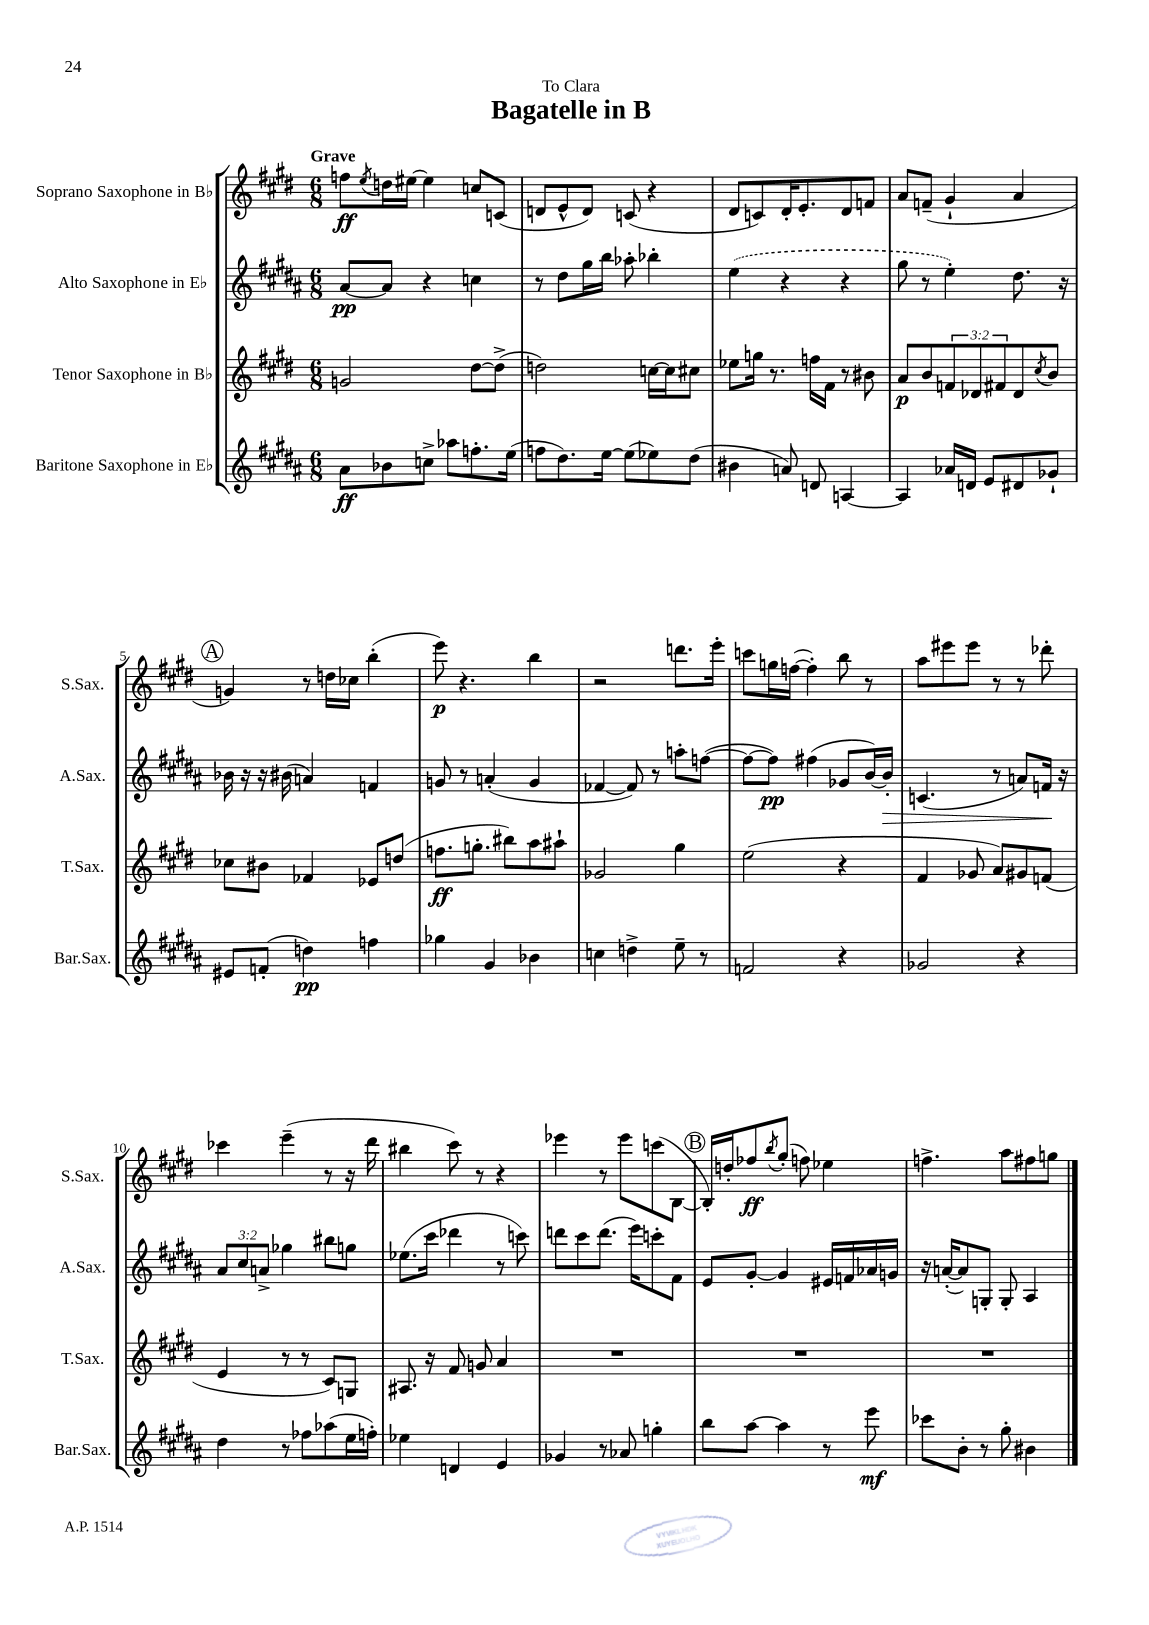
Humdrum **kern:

**kern	**dynam	**kern	**dynam	**kern	**dynam	**kern	**dynam
*part4	*part4	*part3	*part3	*part2	*part2	*part1	*part1
*staff4	*staff4	*staff3	*staff3	*staff2	*staff2	*staff1	*staff1
*I"Baritone Saxophone in E♭	*	*I"Tenor Saxophone in B♭	*	*I"Alto Saxophone in E♭	*	*I"Soprano Saxophone in B♭	*
*I'Bar.Sax.	*	*I'T.Sax.	*	*I'A.Sax.	*	*I'S.Sax.	*
*clefG2	*	*clefG2	*	*clefG2	*	*clefG2	*
*k[f#c#g#d#a#]	*	*k[f#c#g#d#]	*	*k[f#c#g#d#a#]	*	*k[f#c#g#d#]	*
*M6/8	*	*M6/8	*	*M6/8	*	*M6/8	*
=1	=1	=1	=1	=1	=1	=1	=1
!	!	!	!	!	!	!LO:TX:a:B:t=Grave	!
8a#\L	ff	2gn/	.	[8a#/L	pp	8ffn\L	ff
.	.	.	.	.	.	8qee/	.
8b-X\	.	.	.	8a#/J]	.	16ddn\L	.
.	.	.	.	.	.	[16ee#X\JJ	.
8ccn^\J	.	.	.	4r	.	4ee#\]	.
8aa-X\L	.	.	.	.	.	.	.
8.ffn'\	.	[8dd#\L	.	4ccn\	.	8ccn/L	.
.	.	(8dd#^\J]	.	.	.	(8cn/J	.
(16ee\Jk	.	.	.	.	.	.	.
=2	=2	=2	=2	=2	=2	=2	=2
8ffn\L	.	2ddn\)	.	8r	.	8dn/L	.
8.dd#\)	.	.	.	8dd#\L	.	8e^^/	.
.	.	.	.	16gg#\L	.	8d/J)	.
[16ee\Jk	.	.	.	16bb\JJ	.	.	.
(8ee\L]	.	.	.	8aa-X'\	.	(8cn/	.
8ee-X\)	.	[16ccn\LL	.	4bb-X'\	.	4r	.
.	.	16cc\J]	.	.	.	.	.
(8dd#\J	.	8cc#X\J	.	.	.	.	.
=3	=3	=3	=3	=3	=3	=3	=3
4b#X\	.	8ee-X\L	.	(4ee\	.	8d#/L	.
.	.	16ggn\Jk	.	.	.	8cn/)	.
.	.	8.r	.	.	.	.	.
8an/)	.	.	.	4r	.	16d#'/K	.
.	.	.	.	.	.	8.e'/	.
8dn/	.	16ffn\LL	.	.	.	.	.
.	.	16f#\JJ	.	.	.	.	.
[4An/	.	8r	.	4r	.	8d#/	.
.	.	8b#X\	.	.	.	8fn/J	.
=4	=4	=4	=4	=4	=4	=4	=4
4A/]	.	8a/L	p	8gg#\	.	8a/L	.
.	.	8b/	.	8r	.	(8fn~/J	.
16a-X/LL	.	12fn/	.	4ee'\)	.	4g#`/	.
16dn/JJ	.	.	.	.	.	.	.
.	.	12d-X/	.	.	.	.	.
8e/L	.	.	.	.	.	.	.
.	.	12f#X/	.	.	.	.	.
8d#X/	.	8d-/	.	8.dd#\	.	4a/	.
.	.	8qcc#/	.	.	.	.	.
8g-X`/J	.	8b/J	.	.	.	.	.
.	.	.	.	16r	.	.	.
!!LO:LB:g=z
!!LO:REH:place=s1:t=A
=5	=5	=5	=5	=5	=5	=5	=5
8e#X/L	.	8cc-X\L	.	16b-X\	.	4gn/)	.
.	.	.	.	16r	.	.	.
(8fn'/J	.	8b#X\J	.	16r	.	.	.
.	.	.	.	(16b#X\	.	.	.
4ddn\)	pp	4f-X/	.	4an/)	.	8r	.
.	.	.	.	.	.	16ddn\LL	.
.	.	.	.	.	.	16cc-X\JJ	.
4ffn\	.	8e-X/L	.	4fn/	.	(4bb'\	.
.	.	(8ddn/J	.	.	.	.	.
=6	=6	=6	=6	=6	=6	=6	=6
4gg-X\	.	8.ffn\L	ff	8gn/	.	8eee\)	p
.	.	.	.	8r	.	4.r	.
.	.	8.ggn'\J	.	.	.	.	.
4g#/	.	.	.	(4an'/	.	.	.
.	.	8bb#X\L)	.	.	.	.	.
4b-X\	.	8aa\	.	4g/	.	4bb\	.
.	.	8aa#X`\J	.	.	.	.	.
=7	=7	=7	=7	=7	=7	=7	=7
4ccn\	.	2g-X/	.	[4f-X/	.	2r	.
4ddn^\	.	.	.	8f-/])	.	.	.
.	.	.	.	8r	.	.	.
8ee~\	.	4gg#\	.	8aan'\L	.	8.dddn\L	.
8r	.	.	.	([8ffn\J	.	.	.
.	.	.	.	.	.	16eee'\Jk	.
=8	=8	=8	=8	=8	=8	=8	=8
2fn/	.	(2ee\	.	8ff\L_	.	8cccn\L	.
.	.	.	.	8ff\J])	pp	16ggn\L	.
.	.	.	.	.	.	([16ffn\JJ	.
.	.	.	.	(4ff#X\	.	4ff'\])	.
4r	.	4r	.	8g-X/L	.	8bb\	.
.	.	.	.	[16b/L)	.	8r	.
!	!	!	!	!	!LO:HP:b	!	!
.	.	.	.	16b'/JJ]	>	.	.
=9	=9	=9	=9	=9	=9	=9	=9
2g-X/	.	4f#/	.	(4.cn/	.	8aa\L	.
.	.	.	.	.	.	8eee#X\	.
.	.	8g-X/	.	.	.	8eee#\J	.
.	.	8a/L)	.	8r	.	8r	.
4r	.	8g#X/	.	8an/L)	.	8r	.
.	.	(8fn/J	.	16fn/Jk	.	8ddd-X'\	.
.	.	.	.	16r	]	.	.
!!LO:LB:g=z
=10	=10	=10	=10	=10	=10	=10	=10
4dd#\	.	4e/	.	12a#/L	.	4ccc-X\	.
.	.	.	.	12cc#/	.	.	.
.	.	.	.	12an^/J	.	.	.
8r	.	8r	.	4gg-X\	.	(4eee~\	.
8ff-X\L	.	8r	.	.	.	.	.
(8aa-X\	.	8c#/L)	.	8bb#X\L	.	8r	.
16ee\L	.	8Gn/J	.	8ggn\J	.	16r	.
16ffn'\JJ)	.	.	.	.	.	16ddd#\	.
=11	=11	=11	=11	=11	=11	=11	=11
4ee-X\	.	8.A#X/	.	(8.ee-X\L	.	4bb#X\	.
.	.	16r	.	16ccc#\Jk	.	.	.
4dn/	.	8f#/	.	4ddd-X\	.	8ccc#\)	.
.	.	8gn/	.	.	.	8r	.
4e/	.	4a/	.	8r	.	4r	.
.	.	.	.	8cccn\)	.	.	.
=12	=12	=12	=12	=12	=12	=12	=12
4g-X/	.	2.r	.	8dddn\L	.	4eee-X\	.
.	.	.	.	8ccc#\	.	.	.
8r	.	.	.	(8.ddd\J	.	8r	.
8a-X/	.	.	.	.	.	8eee-\L	.
.	.	.	.	16eee\KL)	.	.	.
4ggn'\	.	.	.	8cccn'\	.	(8cccn\	.
.	.	.	.	8f#\J	.	[8B\J	.
!!LO:REH:place=s1:t=B
=13	=13	=13	=13	=13	=13	=13	=13
8bb\L	.	2.r	.	8e/L	.	16B'/LL])	.
.	.	.	.	.	.	16ddn'/J	.
[8aa#\J	.	.	.	[8g#'/J	.	8ff-X/	ff
.	.	.	.	.	.	8qbb/	.
4aa#\]	.	.	.	4g#/]	.	(8gg#'/J	.
.	.	.	.	.	.	8ffn\)	.
8r	.	.	.	16e#X/LL	.	4ee-X\	.
.	.	.	.	16fn/	.	.	.
8eee\	mf	.	.	16a-X/	.	.	.
.	.	.	.	16gn/JJ	.	.	.
=14	=14	=14	=14	=14	=14	=14	=14
8ccc-X\L	.	2.r	.	16r	.	4.ffn^\	.
.	.	.	.	([16an'/KL	.	.	.
8b'\J	.	.	.	8a/])	.	.	.
8r	.	.	.	8Gn'/J	.	.	.
8gg#'\	.	.	.	8G'/	.	8aa\L	.
4b#X\	.	.	.	4A#/	.	8ff#X\	.
.	.	.	.	.	.	8ggn\J	.
==	==	==	==	==	==	==	==
*-	*-	*-	*-	*-	*-	*-	*-
